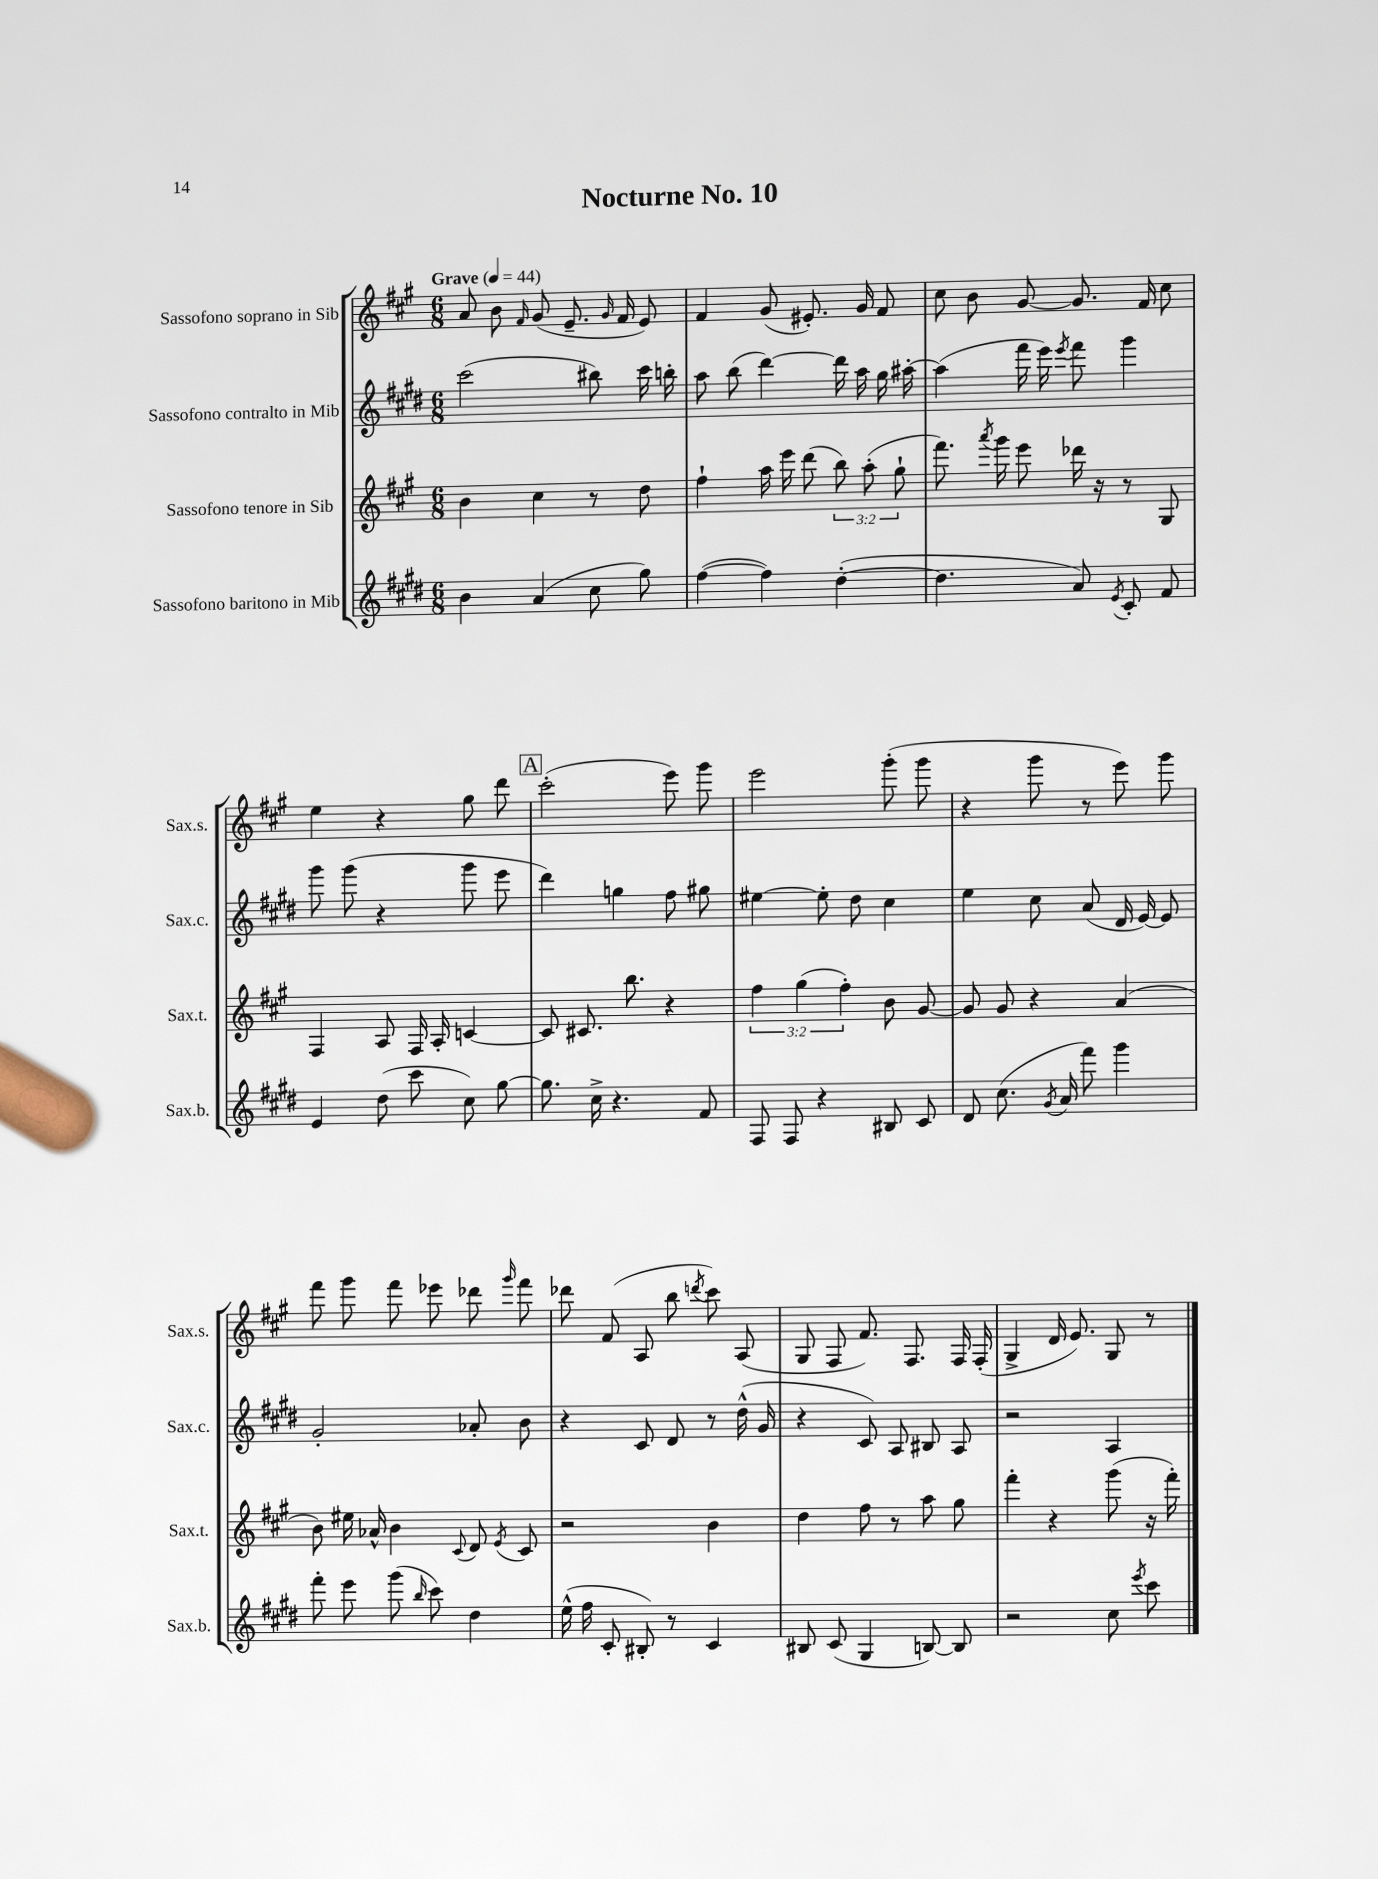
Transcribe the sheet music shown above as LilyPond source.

\header { title = "Nocturne No. 10" }
<<
\new StaffGroup <<
\new Staff = "s0" \with { instrumentName = "Sassofono soprano in Sib" shortInstrumentName = "Sax.s." } {
    \clef treble \key a \major \numericTimeSignature \time 6/8 \tempo "Grave" 4 = 44
    \autoBeamOff a'8 b'8 \grace { fis'16 } gis'8( e'8.-- \grace { gis'16 } fis'16 e'8) |
    fis'4 gis'8( eis'8.-.) gis'16 fis'8 |
    cis''8 b'8 gis'8~ gis'8. fis'16 cis''8 |
    e''4 r4 gis''8 d'''8 |
    \mark \markup { \box "A" } cis'''2-.( e'''8) gis'''8 |
    e'''2 gis'''8-.( gis'''8 |
    r4 gis'''8 r8 e'''8) gis'''8 |
    fis'''8 gis'''8 fis'''8 ees'''8 des'''8 \grace { gis'''16 } fis'''8 |
    des'''8 fis'8( a8 b''8 \acciaccatura { d'''8 } cis'''8) a8( |
    gis8 fis8 fis'8.) fis8. fis16 fis16-.( |
    gis4-> d'16 e'8.) gis8 r8 \bar "|." |
}
\new Staff = "s1" \with { instrumentName = "Sassofono contralto in Mib" shortInstrumentName = "Sax.c." } {
    \clef treble \key e \major \numericTimeSignature \time 6/8
    \autoBeamOff cis'''2( bis''8) cis'''16 b''16-. |
    a''8 b''8( dis'''4~) dis'''16 a''16 gis''16 ais''16~-. |
    ais''4( fis'''16 e'''16) \acciaccatura { e'''8 } fis'''8 gis'''4 |
    gis'''8 gis'''8( r4 gis'''8 e'''8 |
    \mark \markup { \box "A" } dis'''4) g''4 fis''8 gis''8 |
    eis''4~ eis''8-. dis''8 cis''4 |
    e''4 cis''8 a'8( dis'16 e'16~) e'8 |
    gis'2-. aes'8-. b'8 |
    r4 cis'8 dis'8 r8 dis''16-^( gis'16 |
    r4 cis'8) a8 bis8 a8 |
    r2 a4 \bar "|." |
}
\new Staff = "s2" \with { instrumentName = "Sassofono tenore in Sib" shortInstrumentName = "Sax.t." } {
    \clef treble \key a \major \numericTimeSignature \time 6/8 \override Staff.TupletNumber.text = #tuplet-number::calc-fraction-text
    \autoBeamOff b'4 cis''4 r8 d''8 |
    fis''4-! a''16 e'''16 d'''8( \tuplet 3/2 { b''8) a''8-.( gis''8-! } |
    fis'''8.) \acciaccatura { a'''8 } gis'''16 e'''8 des'''16 r16 r8 gis8 |
    fis4 a8 fis16 a16-. c'4~ |
    \mark \markup { \box "A" } c'8 cis'8. b''8. r4 |
    \tuplet 3/2 { fis''4 gis''4( fis''4-.) } b'8 gis'8~ |
    gis'8 gis'8 r4 a'4( |
    b'8) eis''16 aes'16-^ b'4 \appoggiatura { cis'8 } d'8 \acciaccatura { e'8 } cis'8 |
    r2 b'4 |
    d''4 fis''8 r8 a''8 gis''8 |
    fis'''4-. r4 gis'''8( r16 fis'''16-.) \bar "|." |
}
\new Staff = "s3" \with { instrumentName = "Sassofono baritono in Mib" shortInstrumentName = "Sax.b." } {
    \clef treble \key e \major \numericTimeSignature \time 6/8
    \autoBeamOff b'4 a'4( cis''8 gis''8) |
    fis''4~( fis''4) dis''4~-.( |
    dis''4. a'8) \acciaccatura { e'8 } cis'8-. fis'8 |
    e'4 dis''8( cis'''8 cis''8) gis''8~ |
    \mark \markup { \box "A" } gis''8. cis''16-> r4. fis'8 |
    fis8 fis8 r4 bis8 cis'8 |
    dis'8 cis''8.( \acciaccatura { gis'8 } a'16 fis'''8) gis'''4 |
    fis'''8-. e'''8 gis'''8( \grace { b''16 } cis'''8) dis''4 |
    e''16-^( fis''16 cis'8-. bis8-.) r8 cis'4 |
    bis8 cis'8( gis4 b8~) b8 |
    r2 cis''8 \acciaccatura { e'''8 } cis'''8 \bar "|." |
}
>>
>>
\layout { \context { \Score \remove "Bar_number_engraver" } }
